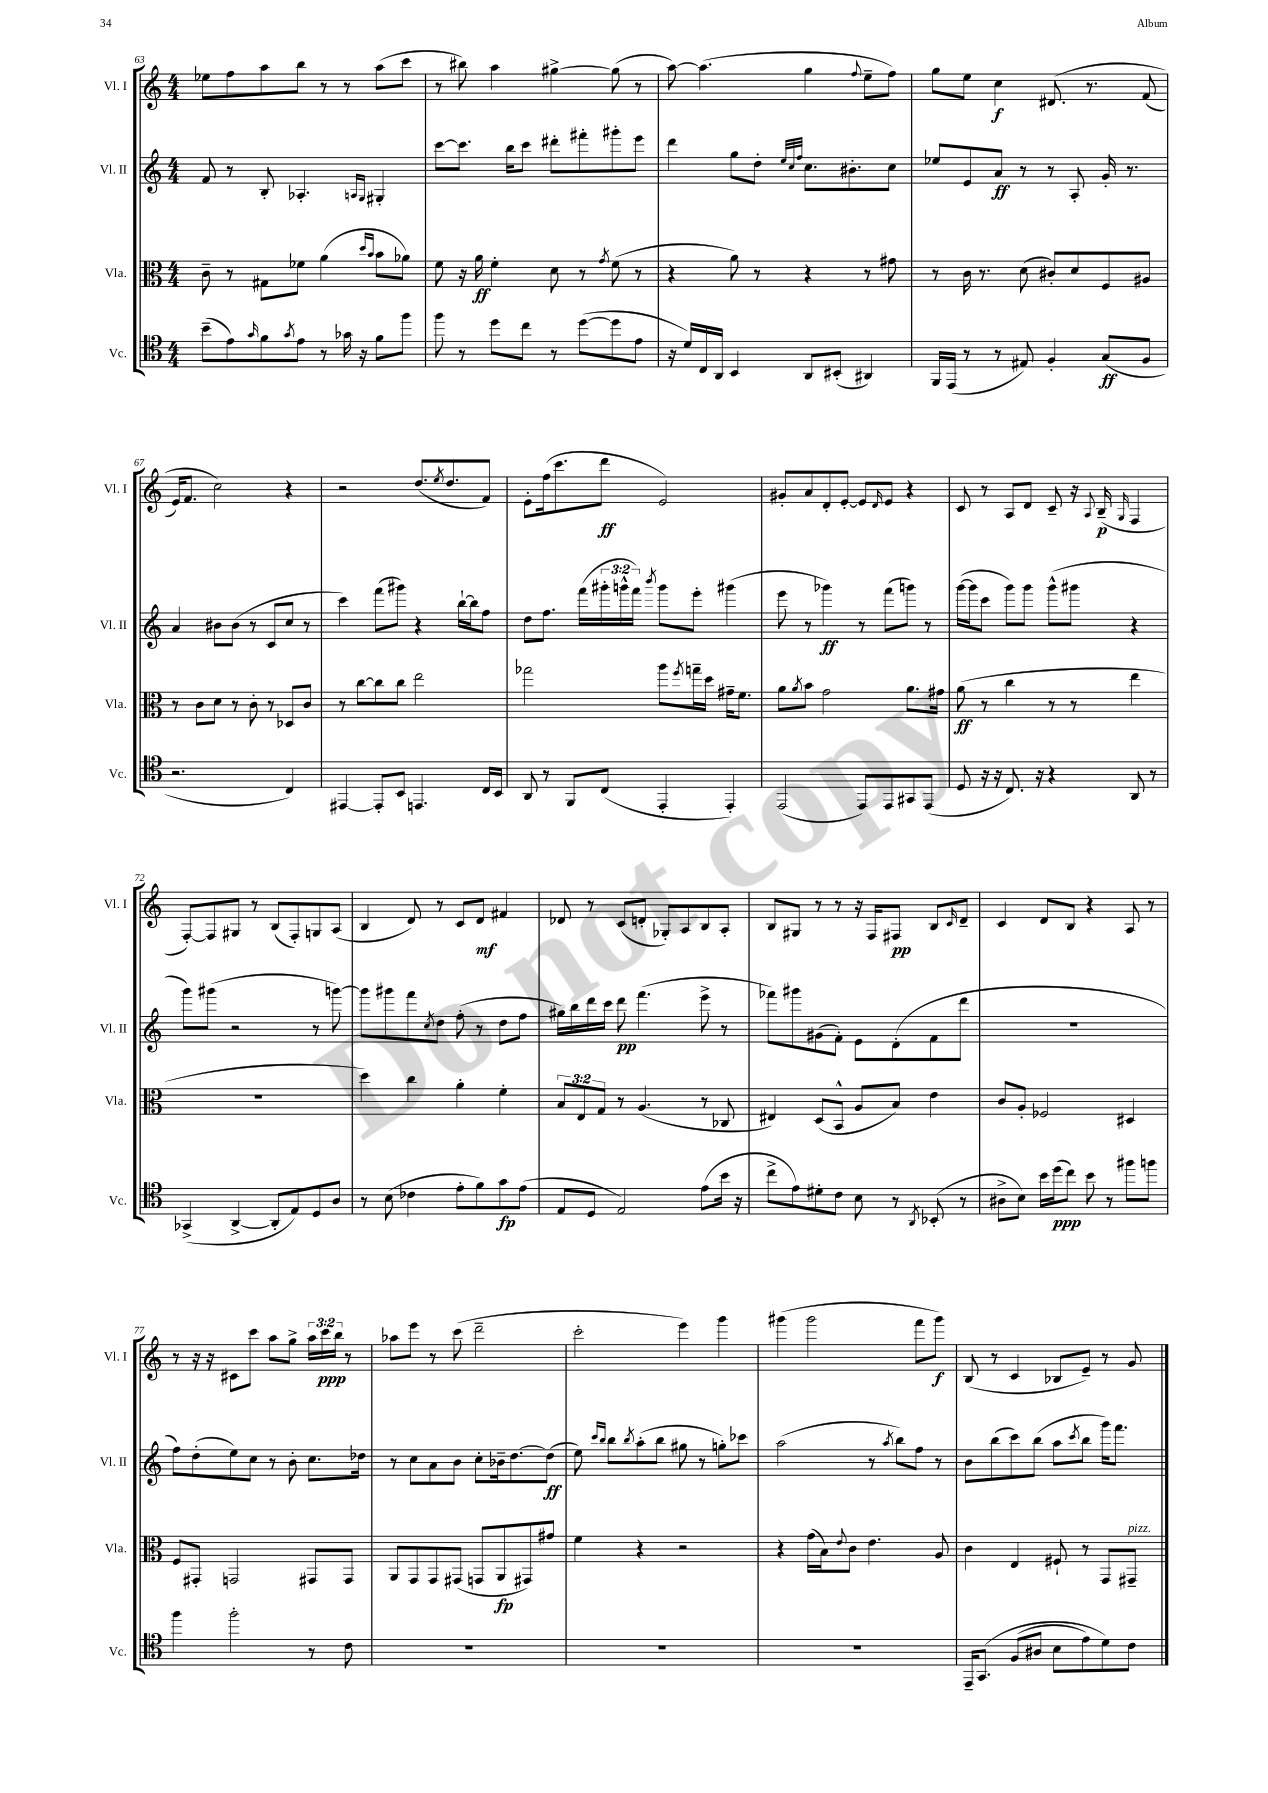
<<
\new StaffGroup <<
\new Staff = "s0" \with { instrumentName = "Vl. I" shortInstrumentName = "Vl. I" } {
    \clef treble \key c \major \numericTimeSignature \time 4/4 \override Staff.TupletNumber.text = #tuplet-number::calc-fraction-text
    ees''8 f''8 a''8 b''8 r8 r8 a''8( c'''8 |
    r8 bis''8) a''4 gis''4~-> gis''8( r8 |
    a''8~) a''4.( g''4 \appoggiatura { f''8 } e''8-- f''8) |
    g''8 e''8 c''4\f dis'8.\( r8. f'8( |
    e'16) f'8. c''2\) r4 |
    r2 d''8.( \acciaccatura { e''8 } d''8. f'8) |
    e'8-. f''16( c'''8. d'''8\ff e'2) |
    gis'8-. a'8 d'8-. e'8~-. e'8 \grace { d'16 } e'8 r4 |
    c'8 r8 a8 d'8 c'8-- r16 \appoggiatura { a8 } b16--\p( \grace { g16 } f4 |
    f8~-.) f8 gis8 r8 b8( f8-.) g8 a8( |
    b4 d'8) r8 c'8 d'8\mf fis'4 |
    des'8 r8 c'8( d'8-. ges8-.) a8 b8 a8-. |
    b8 gis8 r8 r8 r16 f16 fis8\pp b8 \grace { c'16 } d'8-- |
    c'4 d'8 b8 r4 a8 r8 |
    r8 r16 r16 cis'8 c'''8 a''8 g''8-> \tuplet 3/2 { a''16 c'''16\ppp b''16 } r8 |
    aes''8 e'''8 r8 c'''8( d'''2-- |
    c'''2-. e'''4) g'''4 |
    gis'''4( gis'''2 f'''8 gis'''8\f) |
    b8( r8 c'4 bes8 e'8--) r8 g'8 \bar "|." |
}
\new Staff = "s1" \with { instrumentName = "Vl. II" shortInstrumentName = "Vl. II" } {
    \clef treble \key c \major \numericTimeSignature \time 4/4 \override Staff.TupletNumber.text = #tuplet-number::calc-fraction-text
    f'8 r8 b8-. aes4.-. \grace { a16 g16 } gis4-. |
    c'''8~ c'''8. b''16 c'''8 dis'''8-. fis'''8-. gis'''8-. e'''8 |
    d'''4 g''8 d''8-. \grace { e''32 c''32 f''32 } c''8. bis'8.-. c''8 |
    ees''8 e'8 a'8\ff r8 r8 a8-. g'16-. r8. |
    a'4 bis'8 bis'8( r8 c'8 c''8 r8 |
    c'''4) f'''8( gis'''8) r4 b''16~-! b''16 f''8 |
    d''8 f''8. f'''16( \tuplet 3/2 { gis'''16-. g'''16-^ f'''16) } \acciaccatura { b'''8 } g'''8 e'''8-. gis'''4( |
    e'''8 r8 ges'''4\ff) r8 f'''8( g'''8) r8 |
    g'''16~( g'''16 c'''8 g'''8) g'''8 g'''8-^( gis'''8 r4 |
    g'''8) gis'''8( r2 r8 g'''8~) |
    g'''8 gis'''8 f'''8 \acciaccatura { c''8 } d''8 f''8-.( r8 d''8 f''8 |
    gis''16) b''16 d'''16 c'''16 d'''8\pp f'''4.( e'''8-> r8 |
    fes'''8) gis'''8 gis'8( f'8-.) e'8 d'8-.( f'8 d'''8 |
    R1 |
    f''8) d''8-.( e''8) c''8 r8 b'8-. c''8. des''16 |
    r8 c''8 a'8 b'8 c''8-. bes'16-- d''8.~ d''8\ff( |
    e''8) \grace { c'''16 b''16 } b''8 \acciaccatura { b''8 } a''8-.( b''8 gis''8 r8 g''8-.) ces'''8 |
    a''2( r8 \acciaccatura { a''8 } b''8) f''8 r8 |
    b'8 b''8( c'''8) b''8( a''8 \acciaccatura { c'''8 } b''8 g'''16) f'''8. \bar "|." |
}
\new Staff = "s2" \with { instrumentName = "Vla." shortInstrumentName = "Vla." } {
    \clef alto \key c \major \numericTimeSignature \time 4/4 \override Staff.TupletNumber.text = #tuplet-number::calc-fraction-text
    c'8-- r8 gis8 fes'8 a'4( \grace { d''16 b'16 } b'8 aes'8) |
    f'8 r16 a'16\ff f'4-. d'8 r8 \acciaccatura { g'8 } f'8( r8 |
    r4 a'8) r8 r4 r8 gis'8 |
    r8 c'16 r8. d'8( cis'8-.) d'8 f8 ais8 |
    r8 c'8 d'8 r8 c'8-. r8 des8 c'8 |
    r8 c''8~ c''8 c''8 e''2 |
    ges''2 a''8 \acciaccatura { f''8 } g''16-- d''16 gis'16-- f'8. |
    a'8 \acciaccatura { a'8 } b'8 g'2 a'8. gis'16 |
    a'8\ff( r8 c''4 r8 r8 e''4 |
    R1 |
    d''4) c''4 a'4-. f'4-. |
    \tuplet 3/2 { b8 e8 g8 } r8 a4.( r8 ces8 |
    eis4) d8( b,8-^ a8 b8) e'4 |
    c'8 a8-. fes2 dis4 |
    f8 gis,8-. g,2 gis,8 gis,8 |
    a,8 g,8 g,8 gis,8( g,8 a,8\fp gis,8) gis'8 |
    f'4 r4 r2 |
    r4 g'16( b16) \appoggiatura { e'8 } c'8 e'4. a8 |
    c'4 e4 fis8-! r8 g,8 gis,8--^\markup { \italic "pizz." } \bar "|." |
}
\new Staff = "s3" \with { instrumentName = "Vc." shortInstrumentName = "Vc." } {
    \clef tenor \key c \major \numericTimeSignature \time 4/4
    b'8--( e'8) \grace { g'16 } f'8 \acciaccatura { g'8 } e'8 r8 ges'16 r16 f'8 f''8 |
    f''8 r8 d''8 c''8 r8 d''8~( d''8 e'8 |
    r16 d'16) c16 a,16 b,4 a,8 bis,8-.( ais,4) |
    f,16 e,16( r8 r8 eis8) f4-. g8\ff( f8 |
    r2. c4) |
    eis,4~ eis,8-. b,8 e,4. c16 b,16 |
    a,8 r8 f,8 c8( e,4-. e,4-.) |
    e,2( e,8) e,8 gis,8 e,8( |
    d8 r16 r16 c8.) r16 r4 a,8 r8 |
    ges,4->( a,4~-> a,8-. e8) d8 a8 |
    r8 b8( ces'4 e'8-. f'8) g'8\fp e'8( |
    e8 d8 e2) e'8( b'16 r16 |
    c''8-> e'8) dis'8-. c'8 b8 r8 \acciaccatura { a,8 } bes,8-.( r8 |
    ais8-> b8) b'16 d''16\ppp( c''8) b'8 r8 fis''8 f''8 |
    f''4 f''2-. r8 c'8 |
    R1 |
    R1 |
    R1 |
    e,16-- g,8.\( f8( ais8 b8 e'8) d'8\) c'8 \bar "|." |
}
>>
>>
\layout { \context { \Score currentBarNumber = #63 } }
